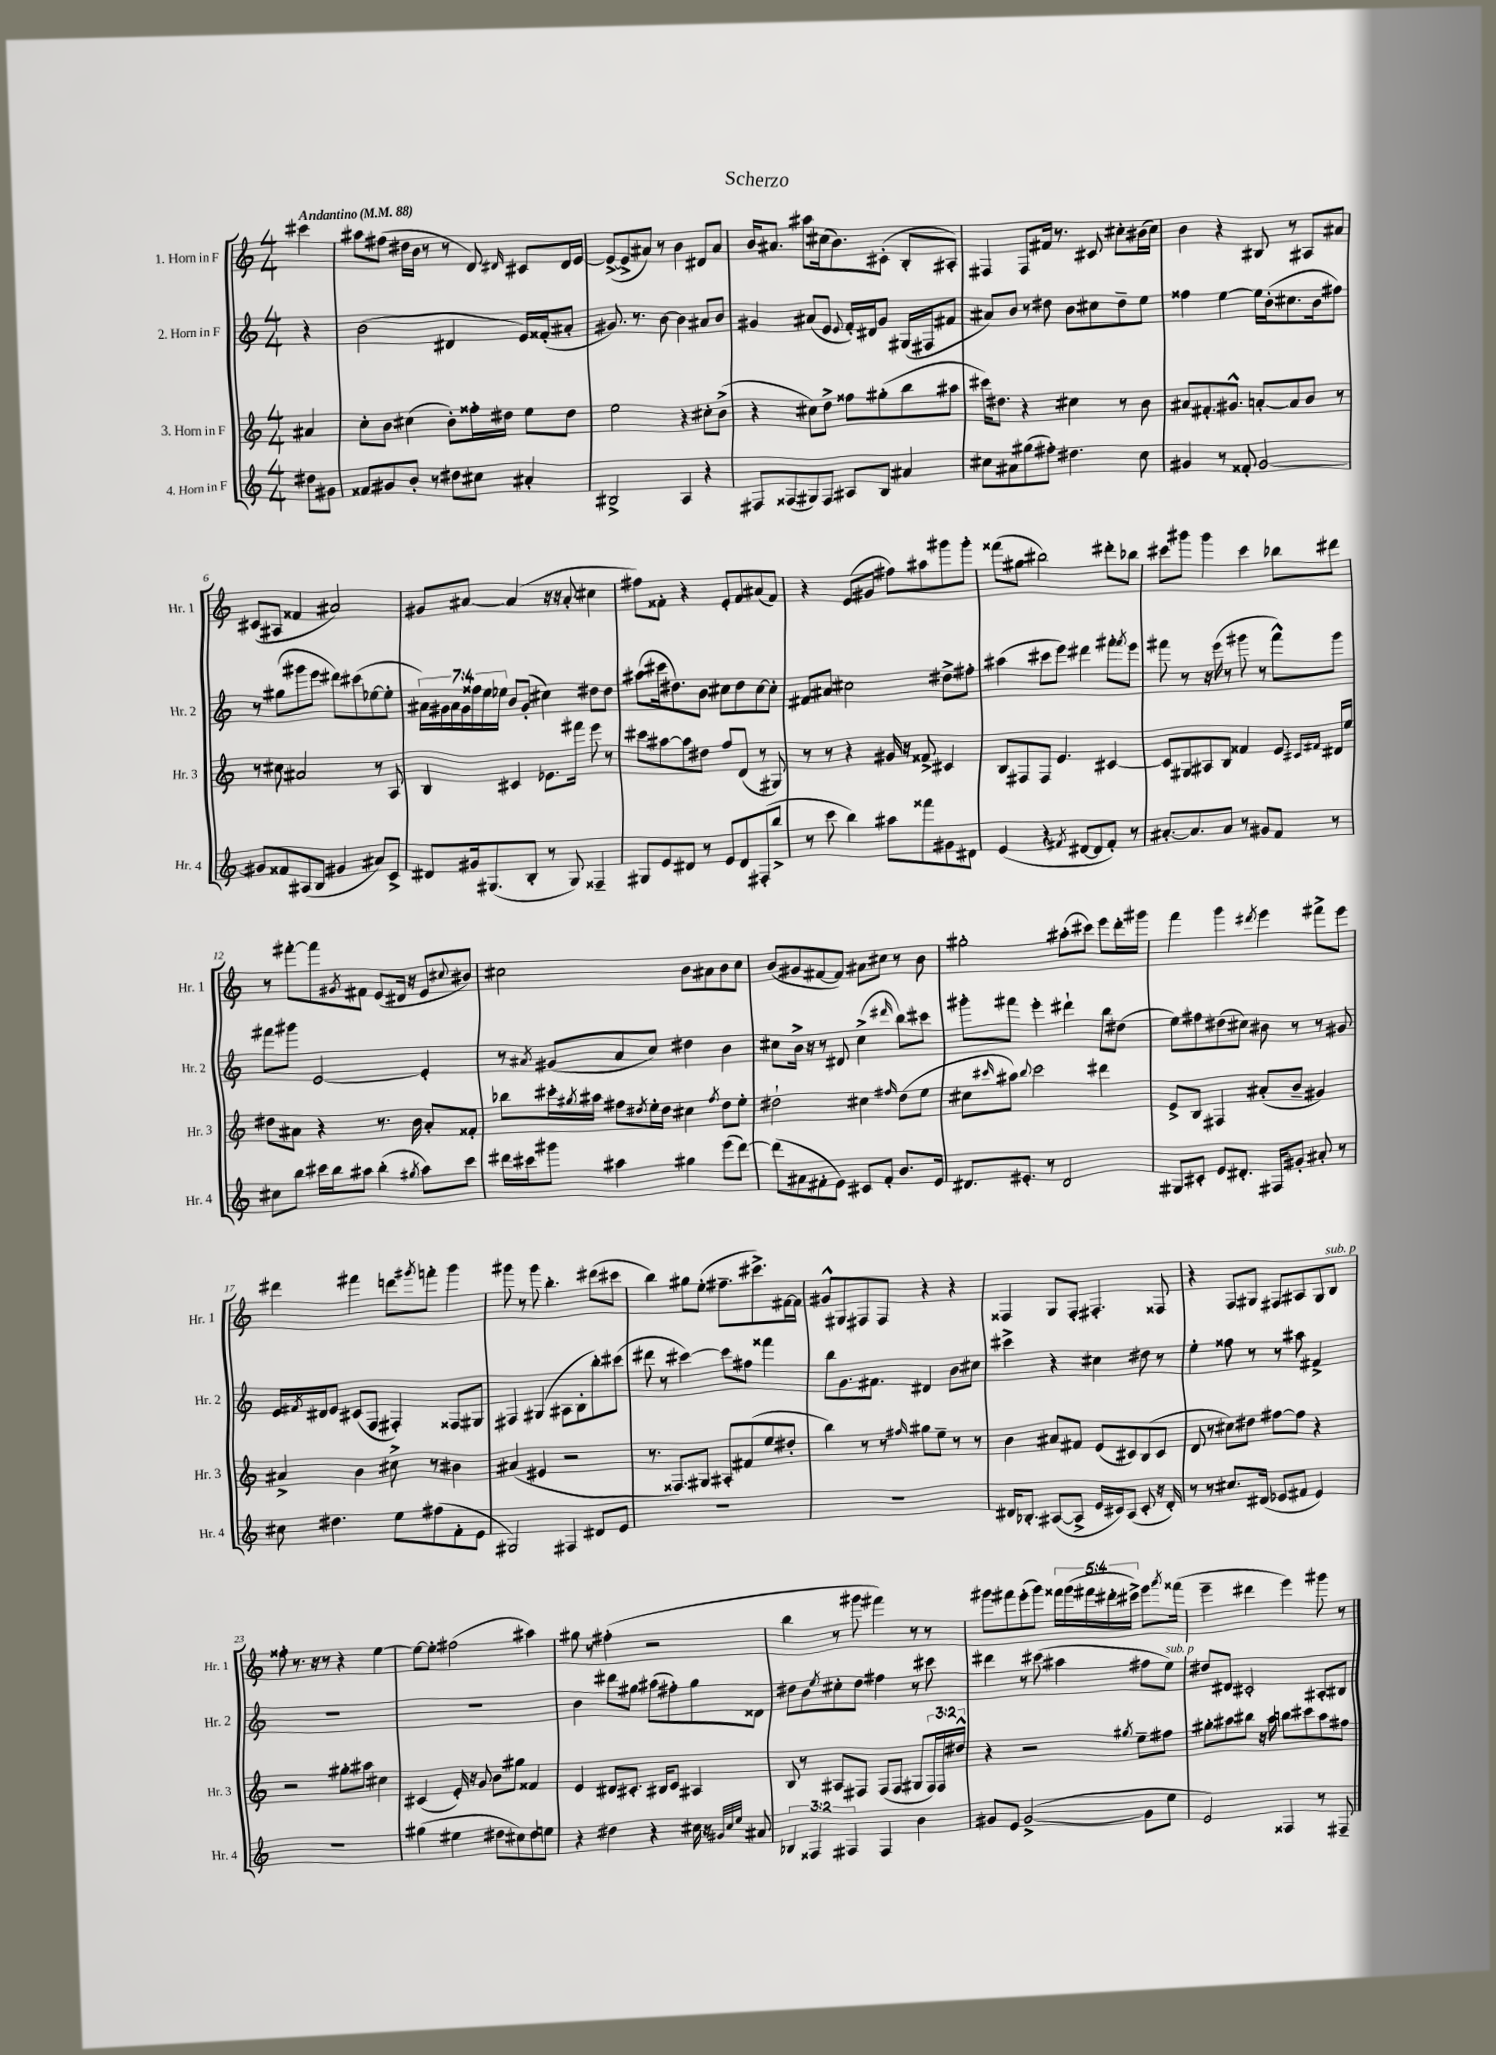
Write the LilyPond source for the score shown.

\header { title = "Scherzo" }
<<
\new StaffGroup <<
\new Staff = "s0" \with { instrumentName = "1. Horn in F" shortInstrumentName = "Hr. 1" } {
    \clef treble \key c \major \numericTimeSignature \time 4/4 \override Staff.TupletNumber.text = #tuplet-number::calc-fraction-text \partial 4 \tempo "Andantino" 4 = 88
    cis'''4 |
    ais''8 fis''8( dis''16 b'16 r8 r8 d'8) \grace { dis'16 } cis'8 dis'16 e'16~ |
    e'8~->( e'8-> ais'8) r8 b'4 dis'8 ais'8 |
    b'16 ais'8. ais''8 cis''16( b'8.) cis'8-.( b8-. ais8-.) |
    fis4 fis8 fis'16 r8. cis'8 cis''8-. bis'16( cis''16) |
    b'4 r4 bis8 r8 ais8 ais'8 |
    cis'8( ais8 fisis'4 ais'2) |
    gis'8 ais'8~ ais'4( r16 r16 ais'8-. cis''4 |
    fis''8) fisis'8-. r4 e'8-. fisis'8 ais'8( fisis'8) |
    r4 e'8( gis'8 fis''8) ais''8 gis'''8 gis'''8-. |
    fisis'''8( gis''8 bis''2) dis'''8-. bes''8 |
    cis'''8 gis'''8 gis'''4 cis'''4 bes''8 dis'''8 |
    r8 fis'''8~-. fis'''8 \acciaccatura { gis'8 } fis'8 e'8( dis'16 r16 e'8 \appoggiatura { cis''8 } bis'8) |
    cis''2 b'8 ais'8 b'8 cis''8 |
    b'8( gis'8 fis'8~ fis'8) ais'8 cis''8 r8 b'8 |
    gis''2-. ais''8-.( cis'''8) e'''8 d'''16-. gis'''16 |
    f'''4 g'''4 \acciaccatura { dis'''8 } e'''4 fis'''8-> e'''8 |
    dis'''4 fis'''4 d'''8 \acciaccatura { gis'''8 } f'''8-. gis'''4 |
    gis'''8 r8 gis'''8 b''4.-. dis'''8( cis'''8 |
    b''4) gis''8 e''8-.( fis''8.-- cis'''8.->) fis'16~ fis'16 |
    gis'8-^ gis8 fis8 fis8 r4 r4 |
    fisis4 g8 fisis8-. fis4.-. fisis8 |
    r4 f8 gis8 fis8 ais8 gis8 b8^\markup { \italic "sub. p" } |
    fisis''8-. r8. r16 r8 r4 e''4~ |
    e''8~ e''8-. fis''2( ais''4) |
    gis''8 r8 fis''4-.( r2 |
    b''4 r8 gis'''8 fis'''4) r8 r8 |
    gis'''8 fis'''8 e'''8-.( gis'''8) \tuplet 5/4 { fisis'''16 gis'''16( fis'''16 dis'''16-. cis'''16->) } e'''8. \acciaccatura { gis'''8 } fisis'''16( |
    e'''4-- dis'''4 e'''4) gis'''8 r8 \bar "|." |
}
\new Staff = "s1" \with { instrumentName = "2. Horn in F" shortInstrumentName = "Hr. 2" } {
    \clef treble \key c \major \numericTimeSignature \time 4/4 \override Staff.TupletNumber.text = #tuplet-number::calc-fraction-text \partial 4
    r4 |
    b'2( dis'4 e'16) fisis'16-.( ais'8-. |
    gis'8.) r8. b'8~ b'4 ais'8 b'8 |
    gis'4 ais'8( e'8 \appoggiatura { e'8 } f'16-.) dis'16 gis'8 gis16( fis16 fis'8 |
    ais'8) b'8 r8 dis''8 b'8 cis''8 dis''8-- e''8 |
    fisis''4 e''4~ e''16 b'16-.( cis''8. b'16 fis''8) |
    r8 gis''8( gis'''8 e'''8 dis'''8) cis'''8( ees''8~ ees''8-. |
    \tuplet 7/4 { ais'16) gis'16 ais'16 gis'16 fisis''16 e''16 ees''16 } b'8 gis'8-.( cis''4) dis''8 dis''8 |
    ais''8( cis'''16 dis''8.) b'8 cis''8 dis''8 cis''8~ cis''8-. |
    fis'8 ais'8 cis''2 dis''8-> fis''8-. |
    ais''4( cis'''8 e'''8) dis'''4 fis'''8-. \acciaccatura { fis'''8 } e'''8 |
    fis'''8 r8 r16 e'''16( r8 gis'''8 r8 fis'''8-^) gis'''8 |
    fis'''8 gis'''8 e'2~ e'4-. |
    r8 \acciaccatura { ais'8 } gis'8( ais'8 c''8) dis''4 b'4 |
    cis''8 b'16-> r16 r8 dis'8 cis''4->( \grace { dis'''16 } b''8) cis'''8 |
    gis'''8-. fis'''8 e'''4-. dis'''4-! b''8 dis''8( |
    e''8) fis''8 dis''8( cis''8) bis'8 r8 r8 gis'8 |
    e'16 \acciaccatura { fis'8 } dis'16 e'8 cis'8( f8 fis4-.) fisis8 gis8 |
    fis4 gis4( ais8 b8-. b''8-.) cis'''8( |
    dis'''8 r8 cis'''4~) cis'''8 fis''8 fisis'''4 |
    b''8 g'8. fis'8. dis'4 b'8 cis''8 |
    cis'''4-> r4 cis''4 dis''8 r8 |
    e''4-. fisis''8 r8 r8 ais''8 fis'4-> |
    R1 |
    R1 |
    b'4 dis'''8 gis''8 ais''8( fis''8-.) gis''8 disis'8 |
    dis''8 b'8 \acciaccatura { e''8 } cis''8-. dis''8 fis''4 r8 cis'''8 |
    dis'''4 r8 cis'''8( ais''4 fis''8 e''8^\markup { \italic "sub. p" }) |
    dis''8 dis'8 cis'2-. ais8-. bis8 \bar "|." |
}
\new Staff = "s2" \with { instrumentName = "3. Horn in F" shortInstrumentName = "Hr. 3" } {
    \clef treble \key c \major \numericTimeSignature \time 4/4 \override Staff.TupletNumber.text = #tuplet-number::calc-fraction-text \partial 4
    ais'4 |
    c''8-. b'8 cis''4( b'8-.) fisis''16-. dis''16 e''8 dis''8 |
    e''2 r4 cis''8-. b'8->( |
    r4 cis''8) d''8-> fisis''8 gis''8-.( b''8 ais''8 |
    cis'''16) dis''8. r4 cis''4 r8 b'8 |
    ais'8 fis'8.-. gis'8.-^ a'8~-. a'8 b'8 r8 |
    r8 cis''8 ais'2 r8 a8 |
    b4 cis'4 ees'8. fis'''16 e'''8 r8 |
    cis'''8 ais''8~ ais''8 dis''8 f''8 d'8( r8 gis8) |
    r8 r8 r4 gis'16 r16 fisis'8-> cis'4 |
    b8 fis8 fis8 e'4. cis'4~ |
    cis'8 gis8 ais8 b8 fisis'4 e'8 \grace { cis'16 fis'16 } dis'16 e''16 |
    dis''8 ais'8 r4 r8. b'16 ais'8-. fisis'8-. |
    bes''8 cis'''16-. \acciaccatura { gis''8 } ais''16 fis''8 \acciaccatura { dis''8 } e''16-. dis''16 cis''4 \acciaccatura { fis''8 } dis''8 e''8-. |
    dis''2-! cis''4 \grace { fis''16 } dis''8( e''8 |
    cis''8 \grace { cis'''16 } ais''8) \appoggiatura { b''8 } cis'''2 dis'''4 |
    e'8-> b8 fis4 ais'8-.( b'8-- gis'4) |
    ais'4-> b'4 cis''8-> r8 bis'4 |
    ais'4( eis'4 r2 |
    r8. fisis8.) gis8 ais8-. fis'8( e''8 dis''8-. |
    b''4) r8 r8 \grace { fis''16 } gis''8 e''8-- r8 r8 |
    b'4 ais'8 fis'8 e'8( cis'8) b8( cis'8 |
    d'8 r8 cis''8) dis''8 fis''8~ fis''8 r4 |
    r2 gis''8-. ais''8 cis''4 |
    cis'4( e'16-.) r16 g'8 b'8 gis''8 fisis'4 |
    e'4 dis'8 cis'8.-. bis16 cis'8 ais4 |
    b8 r8 ais8 fis8 fis8( fis8 gis8 \tuplet 3/2 { fis16) fis16 dis''16-^ } |
    r4 r2 \acciaccatura { gis''8 } e''8-- fis''8 |
    gis''8-. ais''8 bis''8 r16 ais''16 b''8 cis'''8 ais''8 fis''8 \bar "|." |
}
\new Staff = "s3" \with { instrumentName = "4. Horn in F" shortInstrumentName = "Hr. 4" } {
    \clef treble \key c \major \numericTimeSignature \time 4/4 \override Staff.TupletNumber.text = #tuplet-number::calc-fraction-text \partial 4
    dis''8 gis'8 |
    fisis'8 gis'8 b'8-. r8 dis''8 cis''8 ais'4-. |
    bis2-> a4 r4 |
    fis8 fisis8( gis8) fisis8 ais8 b8 ais'4 |
    cis''8 ais'8 gis''8( fis''8-.) dis''4. cis''8 |
    gis'4 r8 fisis'8-. gis'2~ |
    gis'8 fisis'8 ais8( b8 gis'4 ais'8) c'8-> |
    dis'8 gis'16 gis8.( b8-. r8 gis8) fisis4-- |
    gis8 e'8 dis'8 r8 e'8 dis'8 fis8-.( b''8-> |
    r8 c'''8 b''4) ais''8 fisis'''8 gis'8 dis'8 |
    e'4( r4 \acciaccatura { fis'8 } dis'8~ dis'8 fis'8-.) r8 |
    ais'8.~-. ais'8. ais'8 r8 gis'8 f'8 r8 |
    cis''8 b''8 cis'''16 b''16 ais''8 b''4-.( \acciaccatura { gis''8 } ais''8) cis'''8 |
    dis'''16 cis'''16 gis'''8 ais''4 gis''4 e'''8( dis'''8~) |
    dis'''8( ais'8 fis'8-. e'8) cis'8 fis'8-. b'8. e'16 |
    dis'8. eis'8.-. r8 dis'2 |
    gis8 cis'8-. e'8 dis'8.-. fis16 gis'8-. ais'8-. r8 |
    cis''8 dis''4. e''8 fis''8( f'8-. e'8 |
    gis2) fis4 dis'8 e'8 |
    R1 |
    R1 |
    dis'16 bes8.-. ais8~( ais8-> e'16 cis'16) ais8( cis'8-. r16 dis'16-.) |
    r8 r8 cis''8. dis'16( ees'8 fis'8 ees'4) |
    R1 |
    gis''4( eis''4 dis''8 cis''8) dis''8 e''8 |
    r4 dis''4 r4 cis''16 r16 \grace { gis'32 cis''32 e''32 } ais'8 |
    \tuplet 3/2 { bes4 fisis4 fis4 } fis4 b'4 |
    gis'8 e'8 gis'2~->( gis'8 e''8 |
    e'2) fisis4 r8 fis8-- \bar "|." |
}
>>
>>
